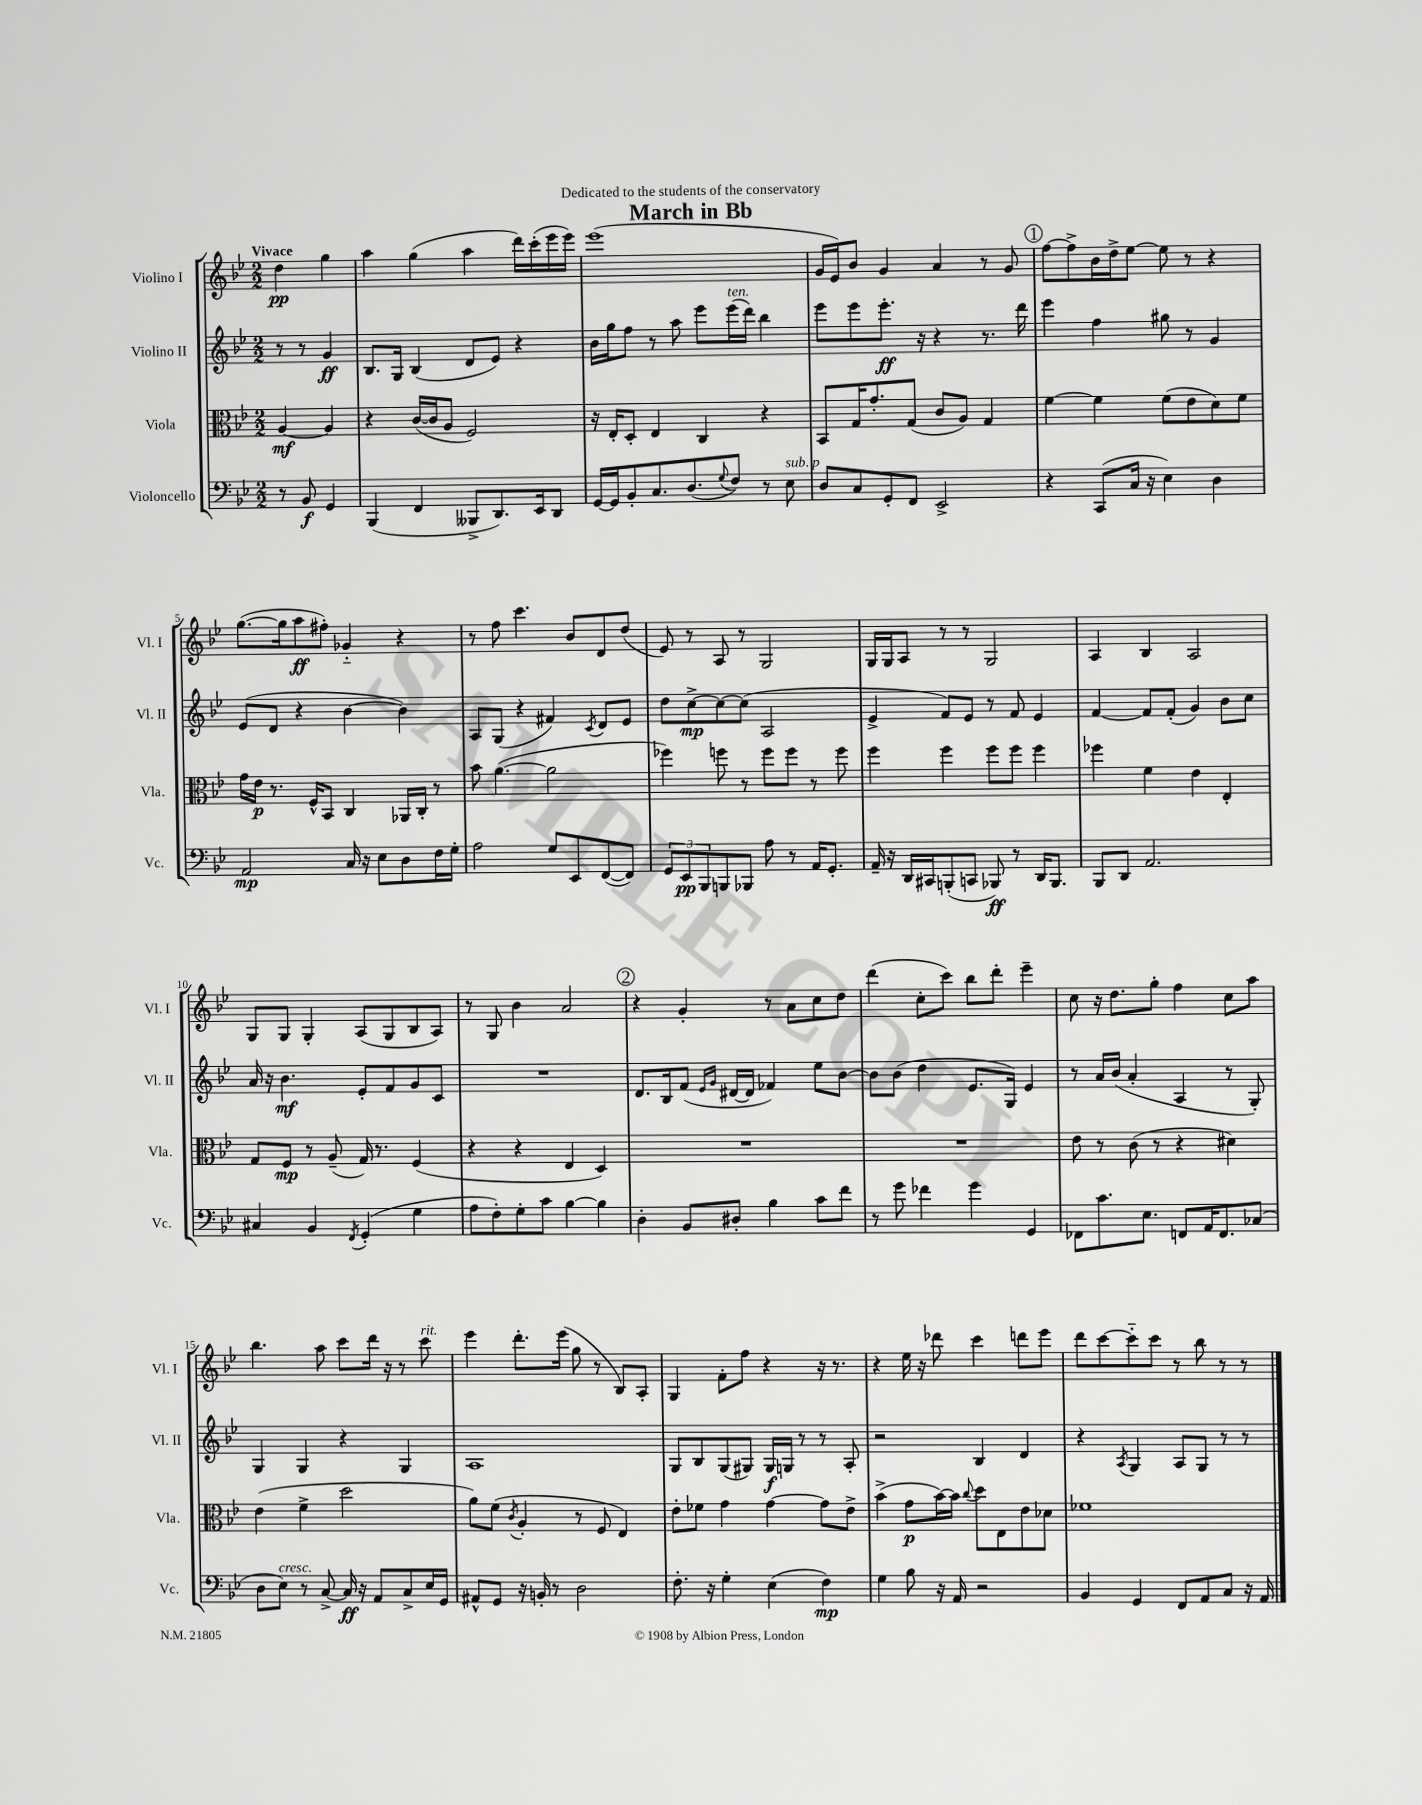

**kern	**kern	**kern	**kern
*staff4	*staff3	*staff2	*staff1
*clefF4	*clefC3	*clefG2	*clefG2
*k[b-e-]	*k[b-e-]	*k[b-e-]	*k[b-e-]
*M2/2	*M2/2	*M2/2	*M2/2
8r	[4A	8r	4dd
8BB-	.	8r	.
4GG	4A]	4g	4gg
=	=	=	=
(4BBB-	4r	8.B-	4aa
.	.	16G	.
4FF	([16c	(4B-	(4gg
.	16c]	.	.
.	8A	.	.
8BBB--^	2F)	8d	4aa
8.DD)	.	8e-)	.
.	.	4r	16ddd)
16EE-	.	.	(16ccc'
8DD	.	.	16eee-
.	.	.	16eee-)
=	=	=	=
[16GG	16r	16b-	(1eee-
16GG]	16E-'	16gg	.
8BB-'	8D'	8ff	.
8.C	4E-	8r	.
.	.	8aa	.
(8.D	.	.	.
.	4C	8eee-	.
8qqG	.	.	.
8F)	.	(16eee-	.
.	.	16ddd)	.
8r	4r	4bb-	.
8E-	.	.	.
=	=	=	=
8D	8BB-	8eee-	16g
.	.	.	16e-)
8C	16G	8eee-	8b-
.	8.g'	.	.
8GG'	.	8.eee-'	4g
8FF	(8G	.	.
.	.	16r	.
2EE-^	8c	4r	4a
.	8A)	.	.
.	4G	8.r	8r
.	.	.	8g
.	.	16ddd	.
=	=	=	=
4r	[4f	4eee-	[8ff
.	.	.	8ff^]
(8CC	4f]	4ff	16b-
.	.	.	16dd^
16C	.	.	[8ee-
16r	.	.	.
4E-)	(8f	8gg#	8ee-]
.	8e-	8r	8r
4D	8d)	4g	4r
.	8f	.	.
=	=	=	=
2AA	16g	(8e-	([8.gg
.	16e-	.	.
.	8.r	8d	.
.	.	.	16gg]
.	.	4r	8aa
.	16F^^	.	.
.	8BB-	.	8ff#')
16C	4C	[4b-	4g-'~
16r	.	.	.
8E-	.	.	.
8D	16AA-	4b-])	4r
.	16C'	.	.
16F	8r	.	.
16G'	.	.	.
=	=	=	=
2A	8b-	8A	8r
.	([4.a	(8G	8ff
.	.	4r	4.ccc
8G	2a]	4f#)	.
8EE-	.	.	8b-
.	.	8qc	.
([8FF	.	8d	8d
8FF])	.	8e-	(8dd
=	=	=	=
12GG	4ff-)	8dd	8e-)
12EE-	.	.	.
.	.	[8cc^	8r
12BBB-	.	.	.
8BBB	8ff	8cc_	8A
8BBB-	8r	(8cc]	8r
8A	8ff	2A	2G
8r	8ff	.	.
16AA	8r	.	.
8.GG'	.	.	.
.	8ff	.	.
=	=	=	=
16AA~	4ff	4e-^	16G
16r	.	.	16G
16DD	.	.	8A
16CC#	.	.	.
(8BBB'	4ff	8f)	8r
8CC	.	8e-	8r
8BBB-)	8ff	8r	2G
8r	8ff	8f	.
16DD	4ff	4e-	.
8.BBB-	.	.	.
=	=	=	=
8BBB-	4ff-	[4f	4A
8DD	.	.	.
2.AA	4f	8f]	4B-
.	.	(8f'	.
.	4e-	4g)	2A
.	4E-'	8b-	.
.	.	8cc	.
=	=	=	=
4C#	8G	16a	8G
.	.	16r	.
.	8F	4.b-	8G
4BB-	8r	.	4G'
.	(8A~	.	.
8qFF	.	.	.
(4GG'	16G)	8e-'	(8A
.	8.r	.	.
.	.	8f	8G
4G	(4F	8g	8B-
.	.	8c	8A)
=	=	=	=
8A	4r	1r	8r
8F')	.	.	8G
8G'	4r	.	4b-
8c	.	.	.
[4B-	4E-	.	2a
4B-]	4D)	.	.
=	=	=	=
4D'	1r	8.d	4r
.	.	16B-	.
8BB-	.	(8f	4g'
.	.	16qqe-	.
.	.	16qqg	.
8D#'	.	[16d#	.
.	.	16d#]	.
4B-	.	4f-)	8r
.	.	.	8a
8c	.	8ee-	8cc
8f	.	[8b-	8dd
=	=	=	=
8r	1r	8b-]	(4ddd
8g	.	(8b-	.
4f-	.	4dd	8cc'
.	.	.	8ccc)
4g	.	8.e-	8bb-
.	.	.	8ddd'
.	.	16G)	.
4GG	.	4e-	4eee-~
=	=	=	=
8FF-	8e-	8r	8cc
8.c	8r	16a	16r
.	.	(16b-	8.dd
.	(8c	4a'	.
8.E-	.	.	.
.	8r	.	8gg'
8FF	4r	4A	4ff
16AA	.	.	.
8.FF	.	.	.
.	4d#)	8r	8cc
(8C-	.	8G')	8aa
=	=	=	=
8D	(4e-	4G	4.bb-
8E-)	.	.	.
8r	4f^	4G	.
[8C^	.	.	8aa
16C]	2dd	4r	8ccc
16r	.	.	.
8AA	.	.	16ddd
.	.	.	16r
8C^	.	4G	8r
16E-	.	.	8ccc
16GG	.	.	.
=	=	=	=
8AA#^^	8a)	1A	4eee-
8GG	(8f	.	.
.	8qc	.	.
16r	4A'	.	8.ddd'
16BB'	.	.	.
8r	.	.	.
.	.	.	(16eee-
2D	8r	.	8gg
.	8F	.	8r
.	4E-)	.	8B-)
.	.	.	8A'
=	=	=	=
8.F'	8e-'	8G	4G
.	8f-	8B-	.
16r	.	.	.
4G'	4g	(8G	8f'
.	.	8G#)	8ff
(4E-	[4g	16G#	4r
.	.	16G	.
.	.	8r	.
4F)	8g]	8r	16r
.	.	.	8.r
.	8e-^	8A'	.
=	=	=	=
4G	(4b-^	2r	4r
8B-	8g	.	16ee-
.	.	.	16r
16r	[16b-)	.	8ddd-
16AA	16b-]	.	.
.	8qqcc	.	.
2r	8dd	4B-	4ccc
.	8E-	.	.
.	8e-	4d	8ddd
.	8d-	.	8eee-
=	=	=	=
4BB-	1f-	4r	8ddd
.	.	.	[8ccc
.	.	8qA	.
4GG	.	4G	8ccc'~]
.	.	.	8ccc
8FF	.	8A	8r
8AA	.	8G	8bb-
8C	.	8r	8r
16r	.	8r	8r
16AA	.	.	.
==	==	==	==
*-	*-	*-	*-
